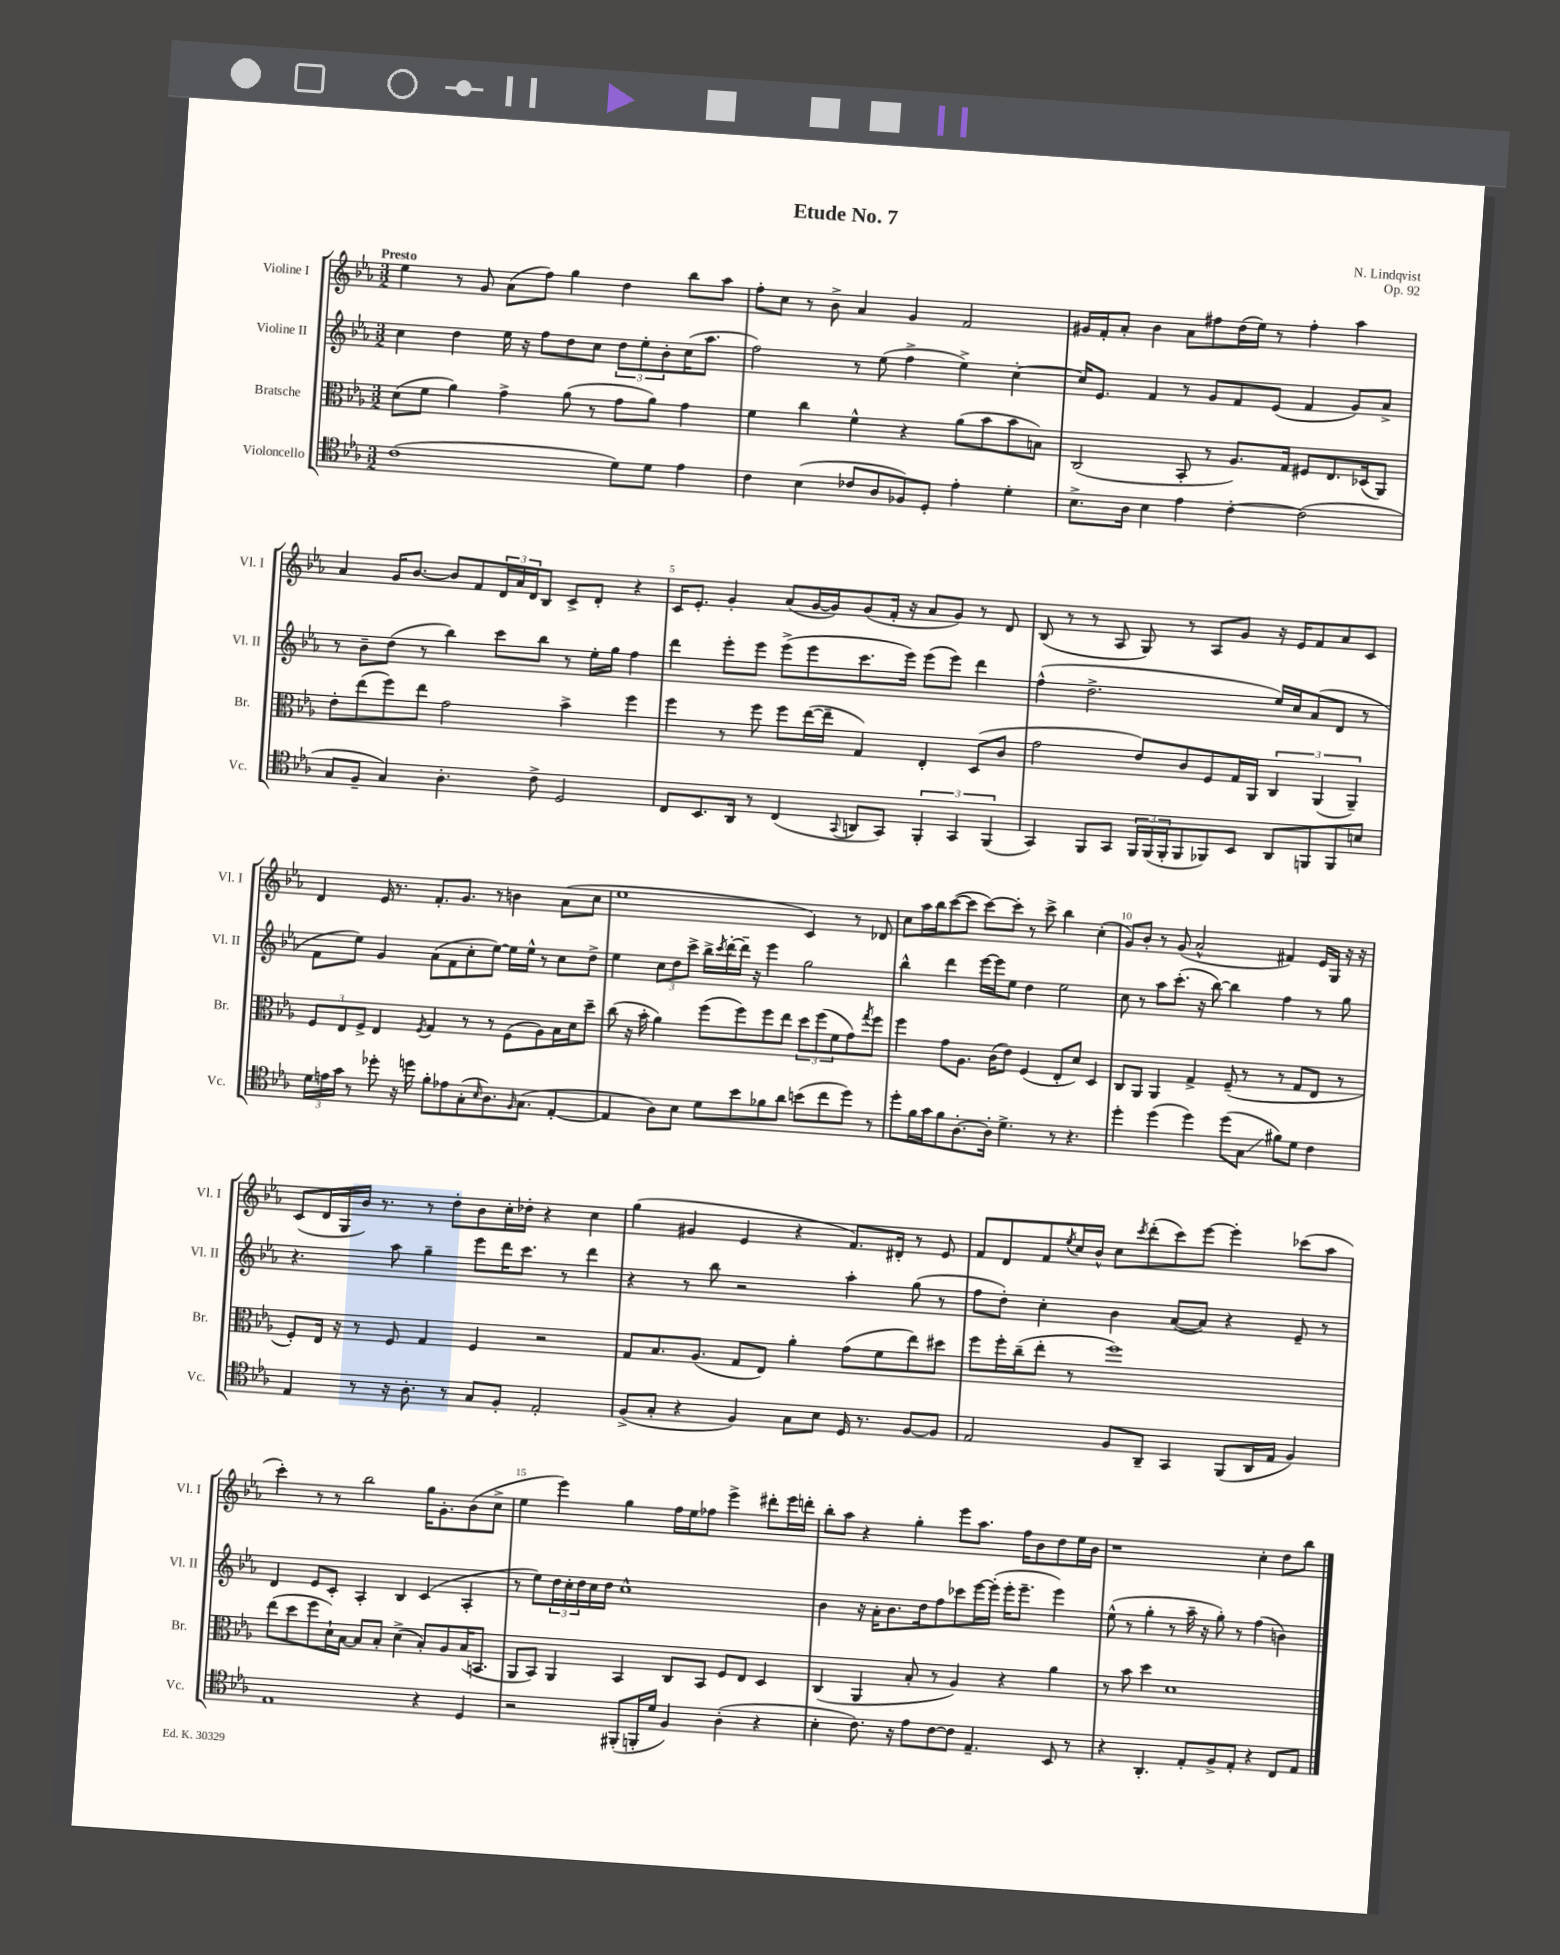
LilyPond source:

\header { title = "Etude No. 7" composer = "N. Lindqvist" opus = "Op. 92" }
<<
\new StaffGroup <<
\new Staff = "s0" \with { instrumentName = "Violine I" shortInstrumentName = "Vl. I" } {
    \clef treble \key ees \major \numericTimeSignature \time 3/2 \tempo "Presto"
    ees''4 r8 g'8 aes'8( f''8) g''4 d''4 bes''8 aes''8 |
    f''8-. c''8 r8 bes'8-> aes'4 g'4 f'2 |
    gis'16 f'16-. aes'8-. bes'4 aes'8 fis''8 d''16( ees''16) r8 fis''4-. aes''4 |
    aes'4 g'16 bes'8.~ bes'8 f'8 \tuplet 3/2 { d'16 aes'16 d'16 } bes8 c'8-> d'8-. r4 |
    c'16 ees'8.-. g'4-. aes'8( g'16~ g'16) g'8( f'16-. r16 aes'8 g'8) r8 d'8 |
    bes8( r8 r8 aes8 g8) r8 aes8 g'8 r16 ees'16 f'8 aes'8 c'8 |
    d'4 ees'16 r8. f'8.-. g'8. r8 b'4 aes'8( c''8 |
    ees''1 c'4) r8 des'8 |
    c''8 aes''16 bes''16 c'''8~( c'''8 c'''8~) c'''8-. r8 c'''8-> bes''4 c''4-.( |
    g'8) bes'8-. r8 g'8( aes'2-^ fis'4) ees'16 g16 r16 r16 |
    c'8( d'16 g16 bes'16) r8. r8 d''8-. bes'8 c''16-. des''16-. r4 c''4 |
    g''4( gis'4 ees'4 r4 f'8.) dis'16-. r8 ees'8 |
    f'8 d'8 f'8 \acciaccatura { ees''8 } c''16 bes'16-^ c''8 \acciaccatura { c'''8 } d'''8-.( c'''8) ees'''8~ ees'''4-. ces'''8( aes''8 |
    c'''4-.) r8 r8 bes''2 g''16 g'8.-. bes'8( c''8-> |
    ees''4 ees'''4) g''4 f''16 ees''16 fes''8 ees'''4-> dis'''8-. ees'''16 d'''16-. |
    bes''8-. aes''8 r4 g''4-. ees'''8 aes''8. f''16 bes'8 d''8 ees''16 bes'16 |
    r1 c''4-. d''8 bes''8 \bar "|." |
}
\new Staff = "s1" \with { instrumentName = "Violine II" shortInstrumentName = "Vl. II" } {
    \clef treble \key ees \major \numericTimeSignature \time 3/2
    c''4 d''4 ees''16 r16 f''8 d''8 c''8 \tuplet 3/2 { d''8 ees''8-. bes'8-. } c''16( aes''8. |
    f''2) r8 ees''8( f''4-> ees''4->) c''4~-. |
    c''16 ees'8. f'4 r8 g'8 f'8 ees'8( f'4 g'8) aes'8-> |
    r8 bes'8-- d''8( r8 bes''4) c'''8 bes''8 r8 ees''16-. g''16 f''4 |
    d'''4 ees'''8-. ees'''8 ees'''8->( ees'''8 c'''8. ees'''16) ees'''8( ees'''8) d'''4 |
    f''4-^( d''2.-> ees''16) c''16 aes'8( d'8 r8 |
    f'8 ees''8) g'4 aes'8( f'8 c''8-. ees''8~) ees''16 ees''16-^ r8 c''8 d''8-> |
    ees''4 \tuplet 3/2 { c''8 d''8 c'''8-> } bes''16-> \acciaccatura { c'''8 } d'''16~-. d'''16-- r16 ees'''4 g''2 |
    bes''4-^ d'''4 ees'''16~ ees'''16 ees''8 d''4 ees''2 |
    c''8 r8 aes''8 c'''8.-.( r16 bes''8~) bes''4 f''4 r8 g''8 |
    r4. aes''8 g''4-- ees'''8 d'''16 c'''8. r8 d'''4 |
    r4 r8 bes''8 r2 aes''4-. g''8( r8 |
    f''8 d''8-.) c''4-. bes'4 aes'8~( aes'8) r4 ees'8-- r8 |
    d'4 ees'8 c'8-. aes4-. bes4 c'4( aes4-. |
    r8 ees''8) \tuplet 3/2 { d''16 c''16-. d''16 } c''16 d''16 c''1-^ |
    bes'4 r16 aes'16-. bes'8. d''16 f''8 ces'''8 ees'''16~ ees'''16-.( ees'''16-. ees'''8.-- ees'''4) |
    ees''8-^( r8 g''4-. r8 aes''16-- r16 g''8-.) r8 f''4( b'4) \bar "|." |
}
\new Staff = "s2" \with { instrumentName = "Bratsche" shortInstrumentName = "Br." } {
    \clef alto \key ees \major \numericTimeSignature \time 3/2
    d'8( f'8 aes'4) g'4-> aes'8( r8 g'8 aes'8) g'4 |
    f'4 c''4 f'4-^ r4 aes'8( bes'8 bes'8 b8) |
    c2( bes,8-. r8 aes8.) g16 fis8 ees8. des16( aes,8) |
    ees'8-. ees''8( f''8) ees''8 g'2 bes'4-> f''4 |
    f''4 r8 f''8 f''8 ees''16~( ees''16-- g4) ees4-. d8( c'8 |
    g'2 ees'8) c'8 f8 g16 aes,16 \tuplet 3/2 { c4 aes,4( aes,4--) } |
    \tuplet 3/2 { f8 ees8 f8-> } ees4 \acciaccatura { f8 } g4 r8 r8 f8( aes8) bes16 d'16 d''8-- |
    c''8( r16 bes'16-. aes'4) f''8( f''8) f''8 ees''8 \tuplet 3/2 { d''8 f''8( f'8 } g'8) \acciaccatura { g''8 } f''8 |
    f''4 g'8 aes8. c'16( ees'8) f4( ees8-. d'8) d4 |
    c8 aes,8 aes,4 g4-> f8--( r8 r8 g8 ees8 r8 |
    f8-.) ees16 r16 r8 f8 g4 f4 r2 |
    g8 bes8. aes8.( g8 ees8) aes'4-. g'8( f'8 ees''8) dis''8 |
    f''8 f''16-. c''16--( ees''8-. r8 f''1) |
    ees''8( d''8 f''8 d'16-!) bes16~ bes8 bes8-. d'4->( bes8-.) aes8 bes16( b,8. |
    aes,8 bes,8) aes,4 bes,4 c8 bes,8 f8 ees8 d4 |
    c4( aes,4 bes8-. r8 aes4) r4 aes'4 |
    r8 bes'8 d''4 d'1 \bar "|." |
}
\new Staff = "s3" \with { instrumentName = "Violoncello" shortInstrumentName = "Vc." } {
    \clef tenor \key ees \major \numericTimeSignature \time 3/2
    c'1( d'8) d'8 ees'4 |
    c'4 bes4( ces'8 aes8 fes8) d8-. ees'4-. d'4-. |
    bes8.-> aes16 bes4 ees'4 c'4~-. c'2( |
    g8 f8-- g4) aes4.-. c'8-> d2 |
    c8 bes,8. aes,16 r8 c4( \appoggiatura { g,8 } a,8 g,8) \tuplet 3/2 { f,4-. g,4 f,4( } |
    g,4) f,8 g,8 \tuplet 3/2 { f,16 f,16( f,16-. } f,8 fes,8) bes,8 aes,8 f,8 f,8 b8 |
    \tuplet 3/2 { d'16 e'16 g'16 } r8 des''8-. r16 d''16 f'8-. ees'8 g8-.( \grace { bes16 } aes8.) \grace { f16 } g8.( ees4~-. |
    ees4 aes8) bes8 d'8 bes'8 fes'8 aes'8 b'8( c''8 d''8) r8 |
    d''8-. f'16 g'16 f'8 aes8.~-. aes16-. d'4.-> r8 r4. |
    d''4-. d''4( d''4) d''8( g8\glissando fis'8) d'8 c'4 |
    ees4 r8 r16 aes8.-. r8 g8 f8-. ees2-. |
    f8->( g8-. r4 f4) g8 bes8 d16 r8. f8~ f8 |
    ees2 f8 aes,8-- g,4 f,8( aes,16 ees16 f4) |
    ees1 r4 d4 |
    r2 fis,8-.( f,16-. d'16 f4) aes4-.( r4 |
    bes4-. c'8.) r16 ees'8 c'8~ c'8 ees4.-- bes,8 r8 |
    r4 aes,4.-. ees8-. f8-> ees8-. r4 c8 ees8 \bar "|." |
}
>>
>>
\layout { \context { \Score \override BarNumber.break-visibility = ##(#f #t #t) barNumberVisibility = #(every-nth-bar-number-visible 5) } }
